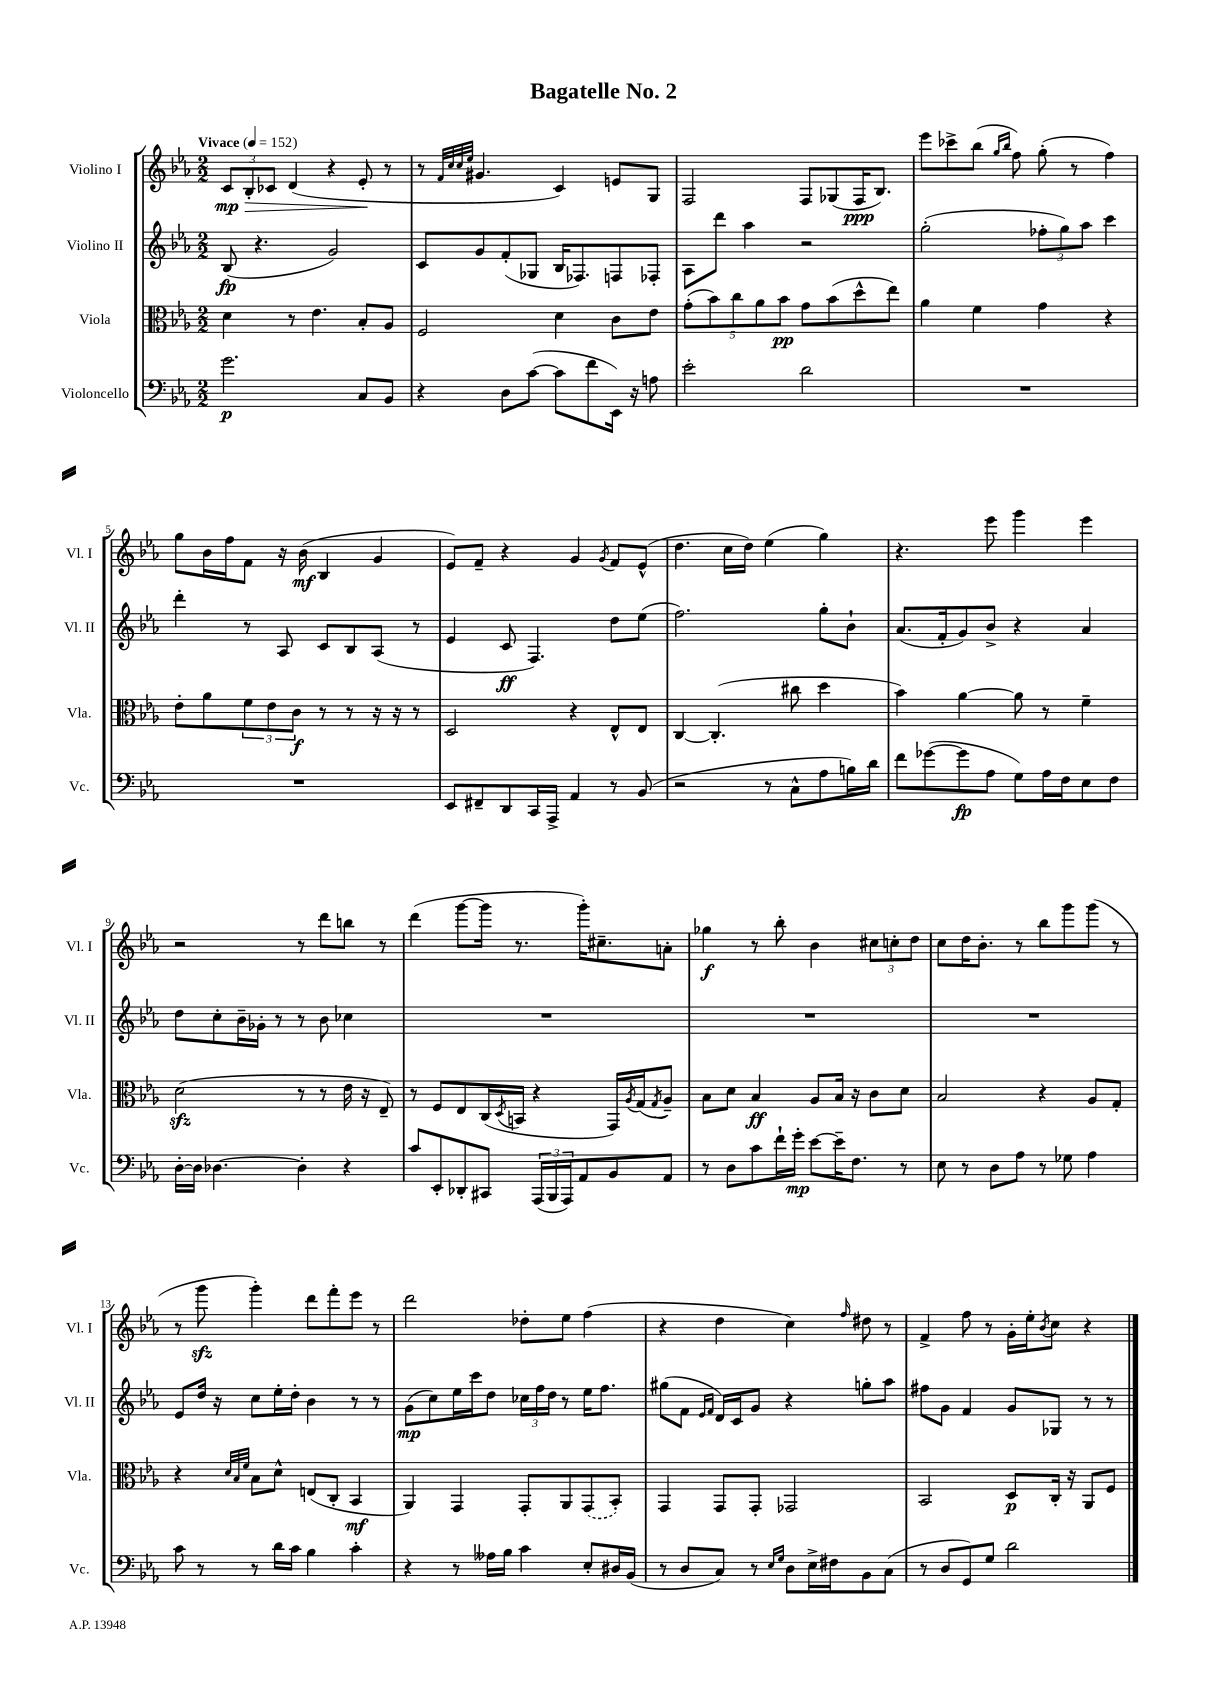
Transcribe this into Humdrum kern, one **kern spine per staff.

**kern	**dynam	**kern	**dynam	**kern	**dynam	**kern	**dynam
*part4	*part4	*part3	*part3	*part2	*part2	*part1	*part1
*staff4	*staff4	*staff3	*staff3	*staff2	*staff2	*staff1	*staff1
*I"Violoncello	*	*I"Viola	*	*I"Violino II	*	*I"Violino I	*
*I'Vc.	*	*I'Vla.	*	*I'Vl. II	*	*I'Vl. I	*
*clefF4	*	*clefC3	*	*clefG2	*	*clefG2	*
*k[b-e-a-]	*	*k[b-e-a-]	*	*k[b-e-a-]	*	*k[b-e-a-]	*
*M2/2	*	*M2/2	*	*M2/2	*	*M2/2	*
*MM152	*	*MM152	*	*MM152	*	*MM152	*
=1	=1	=1	=1	=1	=1	=1	=1
!	!	!	!	!	!	!LO:TX:a:B:t=Vivace	!
!	!	!	!	!	!	!	!LO:HP:b
2.g\	p	4d\	.	(8B-/	fp	12c/L	> mp
.	.	.	.	.	.	12B-'/	.
.	.	.	.	4.r	.	.	.
.	.	.	.	.	.	12c-X/J	.
.	.	8r	.	.	.	(4d/	.
.	.	4.e-\	.	.	.	.	.
.	.	.	.	2g/)	.	4r	.
8C/L	.	8B-'/L	.	.	.	8e-'/	.
8BB-/J	.	8A-/J	.	.	.	8r	]
=2	=2	=2	=2	=2	=2	=2	=2
4r	.	2F/	.	8c/L	.	8r	.
.	.	.	.	.	.	32qqf/LLL	.
.	.	.	.	.	.	32qqcc/	.
.	.	.	.	.	.	32qqcc/	.
.	.	.	.	.	.	32qqee-/JJJ	.
.	.	.	.	8g/	.	4.g#X/	.
8D\L	.	.	.	(8f'/	.	.	.
([8c\J	.	.	.	8G-X/J	.	.	.
8c\L]	.	4d\	.	16B-/KL	.	4c/)	.
.	.	.	.	8.F-X/)	.	.	.
8f\	.	.	.	.	.	.	.
16EE-\Jk)	.	8c\L	.	8Fn/	.	8en/L	.
16r	.	.	.	.	.	.	.
8An\	.	8e-\J	.	8F-X'/J	.	8G/J	.
=3	=3	=3	=3	=3	=3	=3	=3
2e-'\	.	(10g'\L	.	8A-\L	.	2F/	.
.	.	10b-\)	.	.	.	.	.
.	.	.	.	8ddd\J	.	.	.
.	.	10cc\	.	.	.	.	.
.	.	.	.	4aa-\	.	.	.
.	.	10a-\	.	.	.	.	.
.	.	10b-\J	pp	.	.	.	.
2d\	.	8g\L	.	2r	.	8F/L	.
.	.	(8b-\	.	.	.	(8G-X/	.
.	.	8dd^^\	.	.	.	16F/K	ppp
.	.	.	.	.	.	8.B-/J)	.
.	.	8ee-\J)	.	.	.	.	.
=4	=4	=4	=4	=4	=4	=4	=4
1r	.	4a-\	.	(2gg'\	.	8eee-\L	.
.	.	.	.	.	.	8ccc-X^\	.
.	.	4f\	.	.	.	(8bb-\J	.
.	.	.	.	.	.	16qqgg/LL	.
.	.	.	.	.	.	16qqbb-/JJ	.
.	.	.	.	.	.	8ff\)	.
.	.	4g\	.	12ff-X'\L	.	(8gg'\	.
.	.	.	.	12gg\)	.	.	.
.	.	.	.	.	.	8r	.
.	.	.	.	12aa-\J	.	.	.
.	.	4r	.	4ccc\	.	4ff\)	.
!!LO:LB:g=z
=5	=5	=5	=5	=5	=5	=5	=5
1r	.	8e-'\L	.	4ddd'\	.	8gg\L	.
.	.	8a-\	.	.	.	16b-\L	.
.	.	.	.	.	.	16ff\J	.
.	.	12f\	.	8r	.	8f\J	.
.	.	12e-\	.	.	.	.	.
.	.	.	.	8A-/	.	16r	.
.	.	12c\J	f	.	.	.	.
.	.	.	.	.	.	(16b-\	mf
.	.	8r	.	8c/L	.	4B-/	.
.	.	8r	.	8B-/	.	.	.
.	.	16r	.	(8A-/J	.	4g/	.
.	.	16r	.	.	.	.	.
.	.	8r	.	8r	.	.	.
=6	=6	=6	=6	=6	=6	=6	=6
8EE-/L	.	2D/	.	4e-/	.	8e-/L)	.
8FF#X~/	.	.	.	.	.	8f~/J	.
8DD/	.	.	.	8c/	ff	4r	.
16CC/L	.	.	.	4.F/)	.	.	.
16AAA-^/JJ	.	.	.	.	.	.	.
4AA-/	.	4r	.	.	.	4g/	.
.	.	.	.	.	.	8qg/	.
8r	.	8E-^^/L	.	8dd\L	.	8f/L	.
(8BB-/	.	8E-/J	.	(8ee-\J	.	(8e-^^/J	.
=7	=7	=7	=7	=7	=7	=7	=7
2r	.	[4C/	.	2.ff\)	.	4.dd\	.
.	.	(4.C'/]	.	.	.	.	.
.	.	.	.	.	.	16cc\LL	.
.	.	.	.	.	.	16dd\JJ)	.
8r	.	.	.	.	.	(4ee-\	.
8C^^\L	.	8cc#X\	.	.	.	.	.
8A-\	.	4dd\	.	8gg'\L	.	4gg\)	.
16Bn\L)	.	.	.	8b-`\J	.	.	.
16d\JJ	.	.	.	.	.	.	.
=8	=8	=8	=8	=8	=8	=8	=8
8f\L	.	4b-\)	.	(8.a-/L	.	4.r	.
([8g-X\	.	.	.	.	.	.	.
.	.	.	.	16f'/k	.	.	.
8g-\]	fp	[4a-\	.	8g/)	.	.	.
8A-\J	.	.	.	8b-^/J	.	8eee-\	.
8G\L)	.	8a-\]	.	4r	.	4ggg\	.
16A-\L	.	8r	.	.	.	.	.
16F\J	.	.	.	.	.	.	.
8E-\	.	4f~\	.	4a-/	.	4eee-\	.
8F\J	.	.	.	.	.	.	.
!!LO:LB:g=z
=9	=9	=9	=9	=9	=9	=9	=9
[16D'\LL	.	(2dzz\	.	8dd\L	.	2r	.
16D\JJ]	.	.	.	.	.	.	.
[4.D-X\	.	.	.	8cc'\	.	.	.
.	.	.	.	16b-~\L	.	.	.
.	.	.	.	16g-X'\JJ	.	.	.
.	.	.	.	8r	.	.	.
4D-'\]	.	8r	.	8r	.	8r	.
.	.	8r	.	8b-\	.	8ddd\L	.
4r	.	16e-\	.	4cc-X\	.	8bbn\J	.
.	.	16r	.	.	.	.	.
.	.	8E-~/)	.	.	.	8r	.
=10	=10	=10	=10	=10	=10	=10	=10
8c/L	.	8r	.	1r	.	(4ddd\	.
8EE-'/	.	8F/L	.	.	.	.	.
8DD-X'/	.	8E-/	.	.	.	[8ggg\L	.
8CC#X/J	.	(16C/L	.	.	.	16ggg\Jk]	.
.	.	8qD/	.	.	.	.	.
.	.	16BBn/JJ	.	.	.	8.r	.
(24AAA-/LL	.	4r	.	.	.	.	.
24BBB-/	.	.	.	.	.	.	.
24AAA-/J)	.	.	.	.	.	.	.
8AA-/	.	.	.	.	.	16ggg'\KL)	.
.	.	.	.	.	.	8.cc#X~\	.
8BB-/	.	16GG/LL)	.	.	.	.	.
.	.	8qA-/	.	.	.	.	.
.	.	(16G/J	.	.	.	.	.
.	.	8qG/	.	.	.	.	.
8AA-/J	.	8A-~/J)	.	.	.	8an'\J	.
=11	=11	=11	=11	=11	=11	=11	=11
8r	.	8B-\L	.	1r	.	4gg-X\	f
8D\L	.	8d\J	.	.	.	.	.
8c\	.	4B-/	ff	.	.	8r	.
16f`\L	.	.	.	.	.	8bb-'\	.
16g'\JJ	mp	.	.	.	.	.	.
[8e-\L	.	8A-/L	.	.	.	4b-\	.
16e-~\K]	.	16B-/Jk	.	.	.	.	.
8.F\J	.	16r	.	.	.	.	.
.	.	8c\L	.	.	.	12cc#X\L	.
.	.	.	.	.	.	12ccn'\	.
8r	.	8d\J	.	.	.	.	.
.	.	.	.	.	.	12dd\J	.
=12	=12	=12	=12	=12	=12	=12	=12
8E-\	.	2B-/	.	1r	.	8cc\L	.
8r	.	.	.	.	.	16dd\K	.
.	.	.	.	.	.	8.b-'\J	.
8D\L	.	.	.	.	.	.	.
8A-\J	.	.	.	.	.	8r	.
8r	.	4r	.	.	.	8bb-\L	.
8G-X\	.	.	.	.	.	8ggg\	.
4A-\	.	8A-/L	.	.	.	(8ggg\J	.
.	.	8G'/J	.	.	.	8r	.
!!LO:LB:g=z
=13	=13	=13	=13	=13	=13	=13	=13
8c\	.	4r	.	8e-/L	.	8r	.
8r	.	.	.	16dd/Jk	.	8gggzz\	.
.	.	.	.	16r	.	.	.
.	.	32qqd/LLL	.	.	.	.	.
.	.	32qqB-/	.	.	.	.	.
.	.	32qqf/JJJ	.	.	.	.	.
8r	.	8B-\L	.	8cc\L	.	4ggg'\)	.
16d\LL	.	8d^^\J	.	16ee-'\L	.	.	.
16c\JJ	.	.	.	16dd'\JJ	.	.	.
4B-\	.	(8En/L	.	4b-\	.	8ddd\L	.
.	.	8C'/J	.	.	.	8fff'\	.
4c'\	.	4BB-/	mf	8r	.	8eee-\J	.
.	.	.	.	8r	.	8r	.
=14	=14	=14	=14	=14	=14	=14	=14
4r	.	4AA-/)	.	(8g\L	mp	2ddd\	.
.	.	.	.	8cc\)	.	.	.
8r	.	4GG/	.	16ee-\L	.	.	.
.	.	.	.	16ccc\J	.	.	.
16A--X\LL	.	.	.	8dd\J	.	.	.
16B-\JJ	.	.	.	.	.	.	.
4c\	.	8GG'/L	.	24cc-X\LL	.	8dd-X'\L	.
.	.	.	.	24ff\	.	.	.
.	.	.	.	24dd\JJ	.	.	.
.	.	8AA-/	.	8r	.	8ee-\J	.
8E-'/L	.	(8GG/	.	16ee-\KL	.	(4ff\	.
.	.	.	.	8.ff\J	.	.	.
16D#X/L	.	8BB-'/J)	.	.	.	.	.
(16BB-/JJ	.	.	.	.	.	.	.
=15	=15	=15	=15	=15	=15	=15	=15
8r	.	4GG/	.	(8gg#X\L	.	4r	.
8D/L	.	.	.	8f\J	.	.	.
.	.	.	.	16qqe-/LL	.	.	.
.	.	.	.	16qqf/JJ	.	.	.
8C/J)	.	8GG/L	.	16d/LL)	.	4dd\	.
.	.	.	.	16c/J	.	.	.
8r	.	8GG'/J	.	8g/J	.	.	.
16qqE-/LL	.	.	.	.	.	.	.
16qqG/JJ	.	.	.	.	.	.	.
8D\L	.	2GG-X/	.	4r	.	4cc\)	.
16E-^\L	.	.	.	.	.	.	.
16F#X\J	.	.	.	.	.	.	.
.	.	.	.	.	.	16qqff/	.
8BB-\	.	.	.	8ggn'\L	.	8dd#X\	.
(8C\J	.	.	.	8aa-\J	.	8r	.
=16	=16	=16	=16	=16	=16	=16	=16
8r	.	2BB-/	.	8ff#X\L	.	4f^/	.
8D/L	.	.	.	8g\J	.	.	.
8GG/)	.	.	.	4f/	.	8ff\	.
8G/J	.	.	.	.	.	8r	.
2d\	.	8D/L	p	8g/L	.	16g'\LL	.
.	.	.	.	.	.	16ee-'\J	.
.	.	.	.	.	.	8qb-/	.
.	.	16C'/Jk	.	8G-X/J	.	8cc\J	.
.	.	16r	.	.	.	.	.
.	.	8AA-/L	.	8r	.	4r	.
.	.	8F/J	.	8r	.	.	.
==	==	==	==	==	==	==	==
*-	*-	*-	*-	*-	*-	*-	*-
